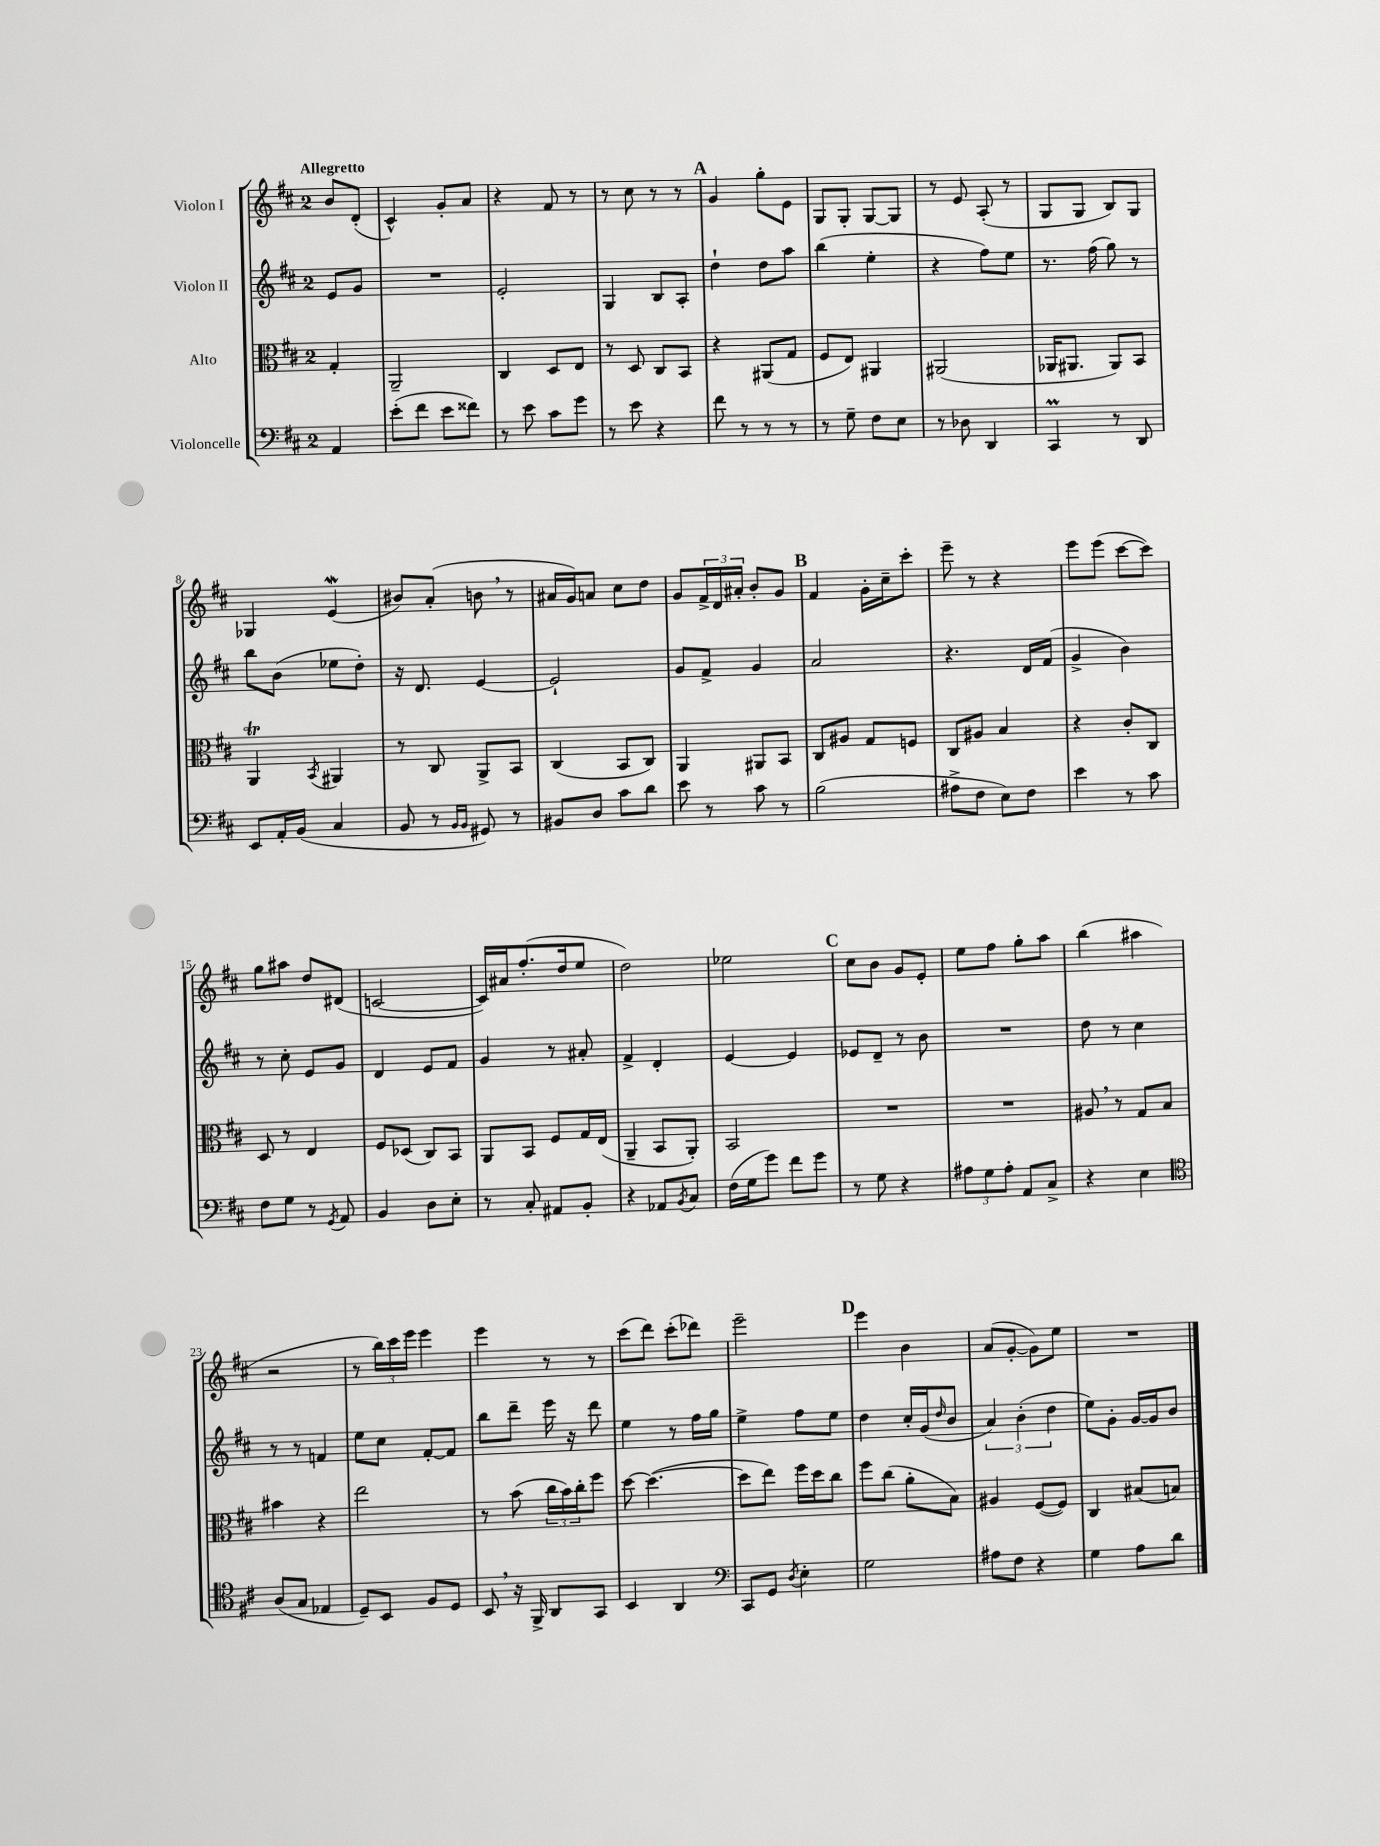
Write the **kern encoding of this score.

**kern	**kern	**kern	**kern
*staff4	*staff3	*staff2	*staff1
*clefF4	*clefC3	*clefG2	*clefG2
*k[f#c#]	*k[f#c#]	*k[f#c#]	*k[f#c#]
*M2/4	*M2/4	*M2/4	*M2/4
4AA/	4G'/	8e/L	8b/L
.	.	8g/J	(8d'/J
=	=	=	=
(8e'\L	2AA~/	2r	4c#^^/)
8f#\J	.	.	.
8e\L	.	.	8g'/L
8f##\J)	.	.	8a/J
=	=	=	=
8r	4C#/	2e'/	4r
8e\	.	.	.
8c#\L	8D/L	.	8f#/
8g\J	8E/J	.	8r
=	=	=	=
8r	8r	4G/	8r
8e\	8D/	.	8cc#\
4r	8C#/L	8B/L	8r
.	8BB/J	8A'/J	8r
=	=	=	=
8f#\	4r	4dd`\	4g/
8r	.	.	.
8r	(8AA#/L	8dd\L	8gg'\L
8r	8G/J	8aa\J	8e\J
=	=	=	=
8r	8F#/L	(4bb\	8G/L
8G~\	8E/J)	.	8G'/J
8F#\L	4AA#/	4ee'\	[8G/L
8E\J	.	.	8G/]J
=	=	=	=
8r	(2AA#/	4r	8r
8D-\	.	.	8e/
4DD/	.	8ff#\L)	(8A'/
.	.	8ee\J	8r
=	=	=	=
4CC#/	16AA-/LK	8.r	8G/L
.	8.AA#/J	.	.
.	.	.	8G/J
.	.	(16ff#\	.
8r	8AA#/L)	8gg\)	8B/L)
8DD/	8BB/J	8r	8G/J
=	=	=	=
8EE/L	4AA/	8bb\L	4G-/
16AA'/L	.	(8b\J	.
(16BB/JJ	.	.	.
.	8qBB/	.	.
4C#/	4AA#/	8ee-\L	(4e/
.	.	8dd'\J)	.
=	=	=	=
8BB/	8r	16r	8b#/L)
.	.	8.d/	.
8r	8C#/	.	(8a'/J
16qqBB/LL	.	.	.
16qqBB/JJ	.	.	.
8GG#/)	8AA^/L	[4e/	8b\
8r	8BB/J	.	8r
=	=	=	=
8BB#/L	(4C#/	2e`/]	16a#/LL
.	.	.	16g/J)
8D/J	.	.	8a/J
8c#\L	8BB/L	.	8cc#\L
8d\J	8C#/J)	.	8dd\J
=	=	=	=
8e\	4AA/	8g/L	8g/L
8r	.	8f#^/J	24f#^/L
.	.	.	24d/
.	.	.	24a#'/JJ
8c#\	8AA#/L	4g/	8b'/L
8r	8BB/J	.	8g/J
=	=	=	=
(2B\	8C#/L	2a/	4f#/
.	8A#/J	.	.
.	8G/L	.	16g'\LL
.	.	.	16cc#~\J
.	8F/J	.	8ccc#'\J
=	=	=	=
8A#^\L	8C#/L	4.r	8eee~\
8F#\J	8A#/J	.	8r
8E\L)	4B/	.	4r
8F#\J	.	16d/LL	.
.	.	(16f#/JJ	.
=	=	=	=
4e\	4r	4g^/	8eee\L
.	.	.	(8eee\J
8r	8c#'/L	4b\)	[8ccc#\L
8c#\	8C#/J	.	8ccc#\]J)
=	=	=	=
8F#\L	8D/	8r	8gg\L
8G\J	8r	8cc#'\	8aa#\J
8r	4E/	8e/L	8dd/L
8qGG/	.	.	.
8AA/	.	8g/J	(8d#/J
=	=	=	=
4BB/	8F#/L	4d/	[2c/
.	(8D-/J	.	.
8D\L	8C#/L)	8e/L	.
8E'\J	8BB/J	8f#/J	.
=	=	=	=
8r	8AA/L	4g/	16c/]LL)
.	.	.	16a#/J
8C#'/	8BB/J	.	(8.ff#'/
8AA#/L	8F#/L	8r	.
.	.	.	16dd/k
8BB'/J	16G/L	8a#'/	8ee/J
.	(16E/JJ	.	.
=	=	=	=
4r	4AA~/	4f#^/	2dd\)
8AA-/L	8BB/L	4d'/	.
8qBB/	.	.	.
8C#/J	8AA'/J)	.	.
=	=	=	=
(16F#\LL	2BB/	[4e/	2ee-\
16G\J	.	.	.
8g\J)	.	.	.
8f#\L	.	4e/]	.
8g\J	.	.	.
=	=	=	=
8r	2r	8e-/L	8cc#\L
8G\	.	8d~/J	8b\J
4r	.	8r	8g/L
.	.	8b\	8e'/J
=	=	=	=
12A#\L	2r	2r	8ee\L
12G\	.	.	.
.	.	.	8ff#\J
12A#'\J	.	.	.
8AA/L	.	.	8gg'\L
8C#^/J	.	.	8aa\J
=	=	=	=
4r	8A#/	8dd\	(4bb\
.	8r	8r	.
4E\	8G/L	4cc#\	4aa#\
.	8B/J	.	.
=	=	=	=
*clefC4	*	*	*
(8A/L	4b#\	8r	2r
8G/J	.	8r	.
4E-/	4r	4f/	.
=	=	=	=
8D~/L)	2ee\	8ee\L	8r
8BB/J	.	8cc#\J	24bb\LL)
.	.	.	24ccc#\
.	.	.	24eee\JJ
8F#/L	.	[8f#'/L	4eee\
8D/J	.	8f#/]J	.
=	=	=	=
8BB/	8r	8bb\L	4eee\
16r	(8b\	8ddd~\J	.
16FF#^/	.	.	.
8AA/L	24cc#\LL	16eee\	8r
.	24b\)	.	.
.	.	16r	.
.	24cc#'\J	.	.
8GG/J	8ff#\J	8ddd\	8r
=	=	=	=
4BB/	[8dd\	4ee\	(8ccc#\L
.	(4.dd\_	.	8ddd\J)
4AA/	.	8r	(8ccc#'\L
.	.	16ff#\LL	8ddd-\J)
.	.	16gg\JJ	.
=	=	=	=
*clefF4	*	*	*
8CC#/L	8dd\]L	4ee^\	2eee~\
8GG/J	8ee\J)	.	.
8qD/	.	.	.
4E'\	16ff#\LL	8ff#\L	.
.	16dd\J	.	.
.	8cc#\J	8ee\J	.
=	=	=	=
2G\	8ff#\L	4dd\	4eee\
.	(8cc#\J	.	.
.	8a'\L	16cc#'/LL	4b\
.	.	(16g/J	.
.	.	16qqdd/	.
.	8B\J)	8b/J	.
=	=	=	=
8A#\L	4A#/	6a/)	(8a/L
8F#\J	.	.	[8g'/J
.	.	(6b'\	.
4r	([8F#/L	.	8g\]L)
.	.	6dd\	.
.	8F#/]J)	.	8ee\J
=	=	=	=
4G\	4C#/	8ee\L)	2r
.	.	8g'\J	.
8A\L	(8B#/L	[16g/LL	.
.	.	16g/]J	.
8d\J	8B/J)	8b/J	.
==	==	==	==
*-	*-	*-	*-
